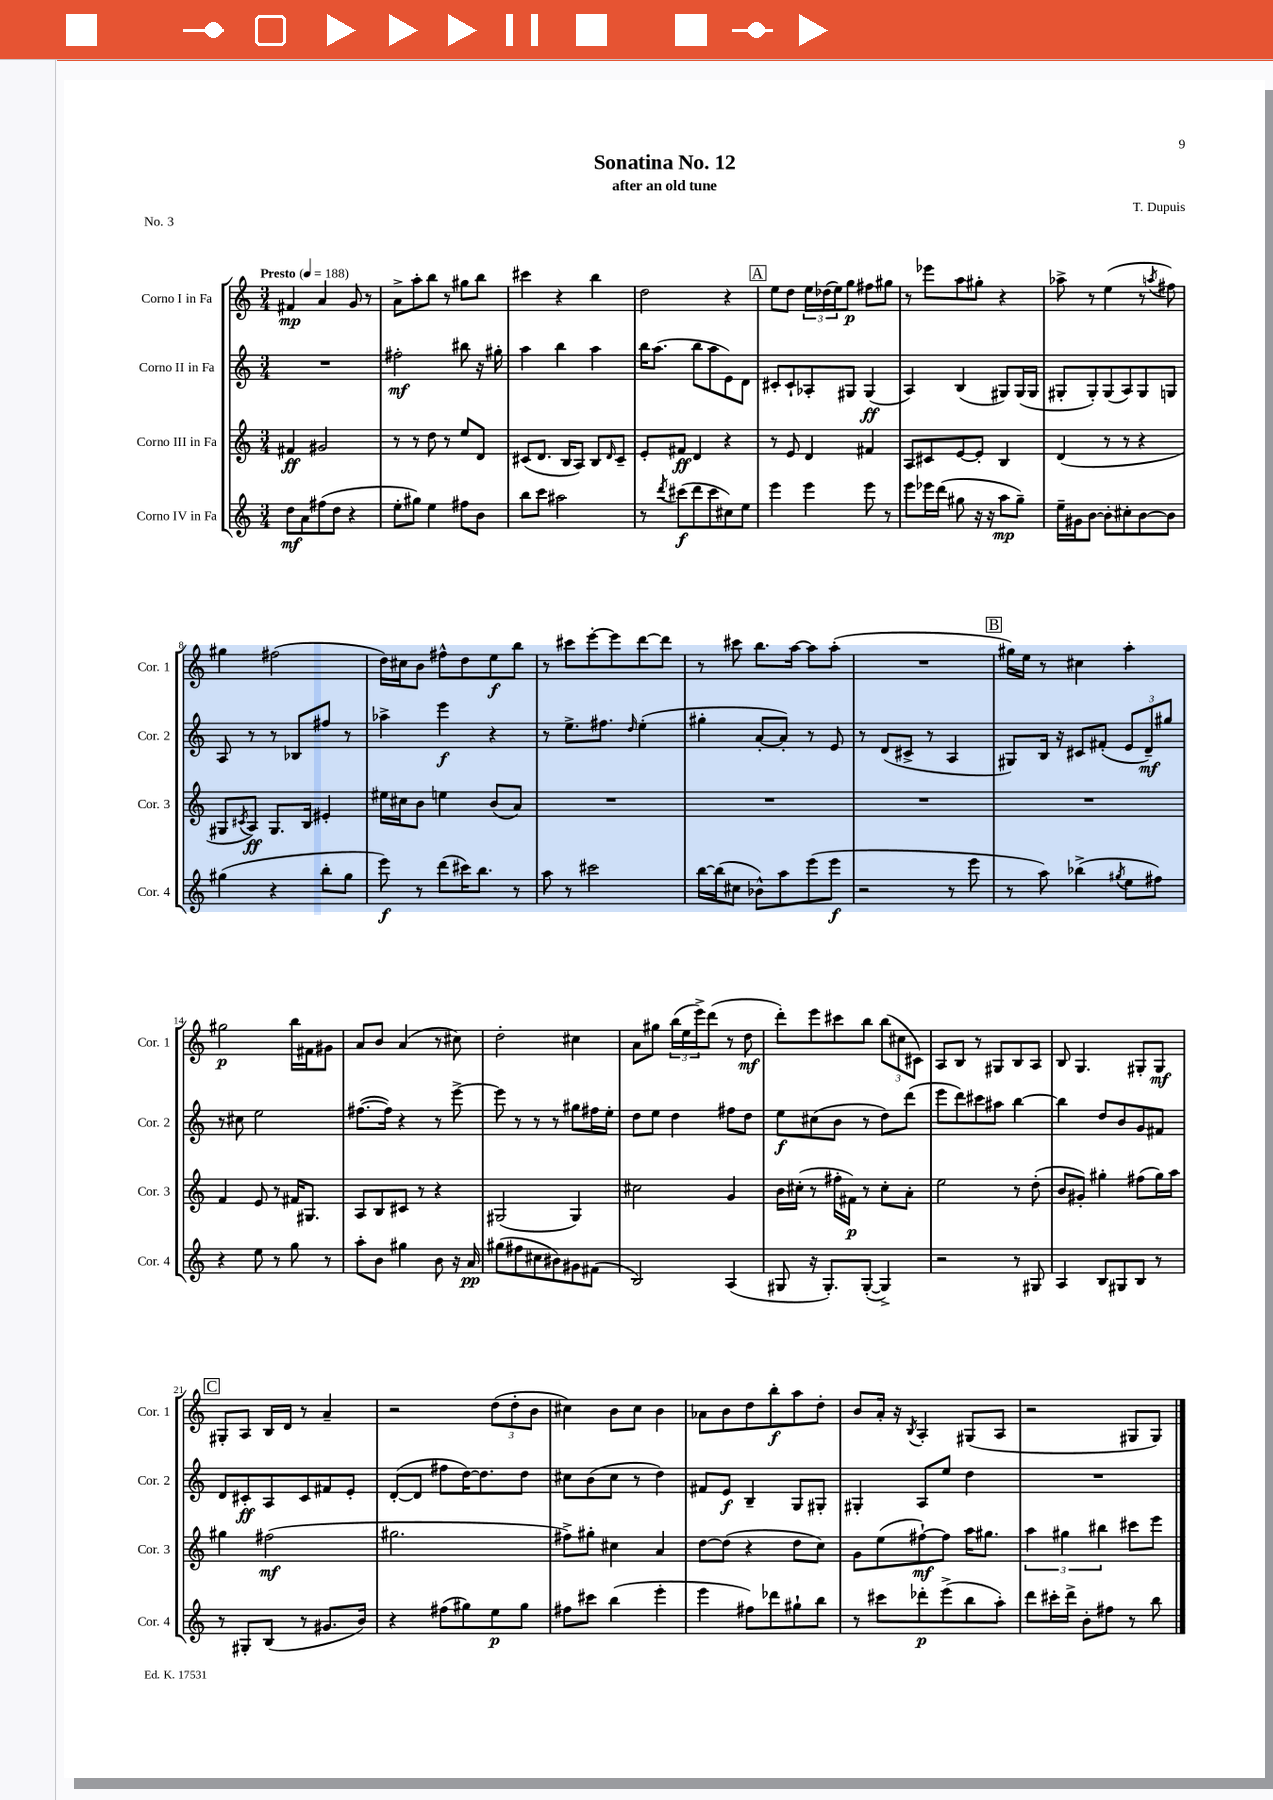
\header { title = "Sonatina No. 12" composer = "T. Dupuis" subtitle = "after an old tune" piece = "No. 3" }
<<
\new StaffGroup <<
\new Staff = "s0" \with { instrumentName = "Corno I in Fa" shortInstrumentName = "Cor. 1" } {
    \clef treble \key c \major \numericTimeSignature \time 3/4 \tempo "Presto" 4 = 188
    fis'4\mp a'4 g'8 r8 |
    a'8-> a''8-. b''8 r8 gis''8 b''8 |
    cis'''4 r4 b''4 |
    d''2 r4 |
    \mark \markup { \box "A" } e''8 d''8 \tuplet 3/2 { e''16 des''16( e''16) } g''8\p fis''8 gis''8 |
    r8 ees'''8 a''8 gis''8-. r4 |
    aes''8-> r8 e''4( r8 \acciaccatura { a''8 } fis''8) |
    gis''4 fis''2( |
    d''16) cis''16 b'8 fis''8-^ d''8 e''8\f b''8 |
    r8 cis'''8 e'''8~-. e'''8 d'''8~ d'''8 |
    r8 cis'''8 b''8. a''16~ a''8 a''8-.( |
    R2. |
    \mark \markup { \box "B" } gis''16) e''16 r8 cis''4 a''4-. |
    gis''2\p b''16 fis'16 gis'8 |
    a'8 b'8 a'4( r8 cis''8) |
    d''2-. cis''4 |
    a'8 gis''8 \tuplet 3/2 { b''16( e''16 e'''16->) } d'''8( r8 d''8\mf |
    d'''8-.) e'''8 cis'''8 b''8 \tuplet 3/2 { b''8( cis''8 cis'8) } |
    a8 b8 r8 gis8 b8 a8 |
    b8 g4. gis8-. gis8\mf |
    \mark \markup { \box "C" } gis8-. a8 b16 d'16 r8 a'4-- |
    r2 \tuplet 3/2 { d''8( d''8-. b'8 } |
    cis''4) b'8 cis''8 b'4 |
    aes'8 b'8 d''8 b''8-.\f a''8 d''8-. |
    b'8 a'16-. r16 \acciaccatura { b8 } a4-. gis8( a8 |
    r2 gis8 gis8) \bar "|." |
}
\new Staff = "s1" \with { instrumentName = "Corno II in Fa" shortInstrumentName = "Cor. 2" } {
    \clef treble \key c \major \numericTimeSignature \time 3/4
    R2. |
    fis''2-.\mf bis''8 r16 gis''16-. |
    a''4 b''4 a''4 |
    b''16 a''8.( b''8 a''8 e'8) d'8 |
    \mark \markup { \box "A" } cis'8-. cis'8-! aes8-. gis8 gis4\ff( |
    a4) b4( gis8) gis16( gis16 |
    gis8-. gis8-.) gis8( a8) gis8 g8 |
    a8 r8 r8 bes8 fis''8 r8 |
    aes''4-> e'''4\f r4 |
    r8 e''8.-> fis''8. \grace { d''16 } e''4-.( |
    gis''4-. a'8~-. a'8-.) r8 e'8 |
    r8 d'8( cis'8-> r8 a4 |
    \mark \markup { \box "B" } gis8) b16 r16 cis'8 fis'8-.( \tuplet 3/2 { e'8 d'8--\mf) gis''8 } |
    r8 cis''8 e''2 |
    fis''8.~( fis''16) r4 r8 e'''8~-> |
    e'''8 r8 r8 r8 gis''8 fis''16 e''16-. |
    d''8 e''8 d''4 fis''8 d''8 |
    e''8\f cis''8( b'8 r8 d''8) d'''8( |
    e'''8 d'''8) cis'''8 ais''8 b''4~ |
    b''4 d''8 b'8 g'8 fis'8 |
    \mark \markup { \box "C" } d'8 cis'8-.\ff a8 cis'8 fis'8 e'8-. |
    d'8~-.( d'8 fis''8 d''16~) d''8. d''8 |
    cis''8 b'8( cis''8 r8 d''4) |
    fis'8 e'8\f b4-- g8 gis8-. |
    gis4-. a8 e''8 d''4 |
    R2. \bar "|." |
}
\new Staff = "s2" \with { instrumentName = "Corno III in Fa" shortInstrumentName = "Cor. 3" } {
    \clef treble \key c \major \numericTimeSignature \time 3/4
    fis'4\ff gis'2 |
    r8 r8 d''8 r8 e''8 d'8 |
    cis'8( d'8. b16 a8) b8 \grace { d'16 } cis'8-- |
    e'8-. fis'8\ff d'4 r4 |
    \mark \markup { \box "A" } r8 e'8 d'4 fis'4 |
    a8 cis'8 e'8~ e'8-. b4 |
    d'4( r8 r8 r4 |
    gis8 \acciaccatura { cis'8 } a8\ff) gis8. b16 eis'4-. |
    eis''16 cis''16 b'8 e''4 b'8( a'8) |
    R2. |
    R2. |
    R2. |
    \mark \markup { \box "B" } R2. |
    f'4 e'8 r8 fis'16 gis8. |
    a8 b8 cis'8 r8 r4 |
    gis2( gis4) |
    cis''2 g'4 |
    b'16 cis''16-.( r8 fis''16-. fis'16\p) r8 cis''8-. a'8-. |
    e''2 r8 d''8-.( |
    b'8 gis'8-.) gis''4-. fis''8( gis''16) a''16 |
    \mark \markup { \box "C" } gis''4 fis''2\mf( |
    gis''2. |
    fis''8->) gis''8-. cis''4 a'4 |
    d''8~ d''8( r4 d''8 c''8) |
    g'8 e''8( fis''8~-!\mf) fis''8 a''16 gis''8. |
    \tuplet 3/2 { a''4 gis''4 bis''4 } cis'''8 e'''8 \bar "|." |
}
\new Staff = "s3" \with { instrumentName = "Corno IV in Fa" shortInstrumentName = "Cor. 4" } {
    \clef treble \key c \major \numericTimeSignature \time 3/4
    d''8\mf a'8 fis''8( d''8 r4 |
    e''8-. gis''8) e''4 fis''8 b'8 |
    b''8 c'''8 ais''2 |
    r8 \acciaccatura { d'''8 } cis'''8\f( d'''8 cis'''8 cis''8) e''8 |
    \mark \markup { \box "A" } e'''4 e'''4 e'''8 r8 |
    e'''8 ees'''16 d'''16( gis''8 r16 r16 a''8\mp gis''8--) |
    e''16-- gis'16 b'8~ b'8-. cis''8-. b'8~ b'8 |
    gis''4( r4 b''8-. gis''8 |
    e'''8\f) r8 d'''8( cis'''16) b''8. r8 |
    a''8 r8 cis'''2 |
    b''16~ b''16( cis''8 bes'8-^) a''8 e'''8( e'''8\f |
    r2 r8 e'''8 |
    \mark \markup { \box "B" } r8 a''8) bes''4->( \acciaccatura { gis''8 } e''8 fis''8) |
    r4 e''8 r8 g''8 r8 |
    a''8-. b'8 gis''4 b'8 r16 a'16\pp |
    gis''8( fis''8 cis''8 bis'8) gis'8 fis'8( |
    b2) a4( |
    gis8 r16 gis8.-.) gis8~-.( gis4->) |
    r2 r8 gis8 |
    a4 b8 gis8 b8 r8 |
    \mark \markup { \box "C" } r8 gis8-. b8( r8 gis'8. b'16) |
    r4 fis''8( gis''8) e''8\p gis''8 |
    fis''8 cis'''8 b''4( e'''4-. |
    e'''4 fis''8) des'''8 gis''8-! b''8 |
    r8 cis'''8 des'''8-.\p e'''8->( b''8 a''8-.) |
    d'''8 cis'''16-. d'''16-> b'8-. fis''8 r8 b''8 \bar "|." |
}
>>
>>
